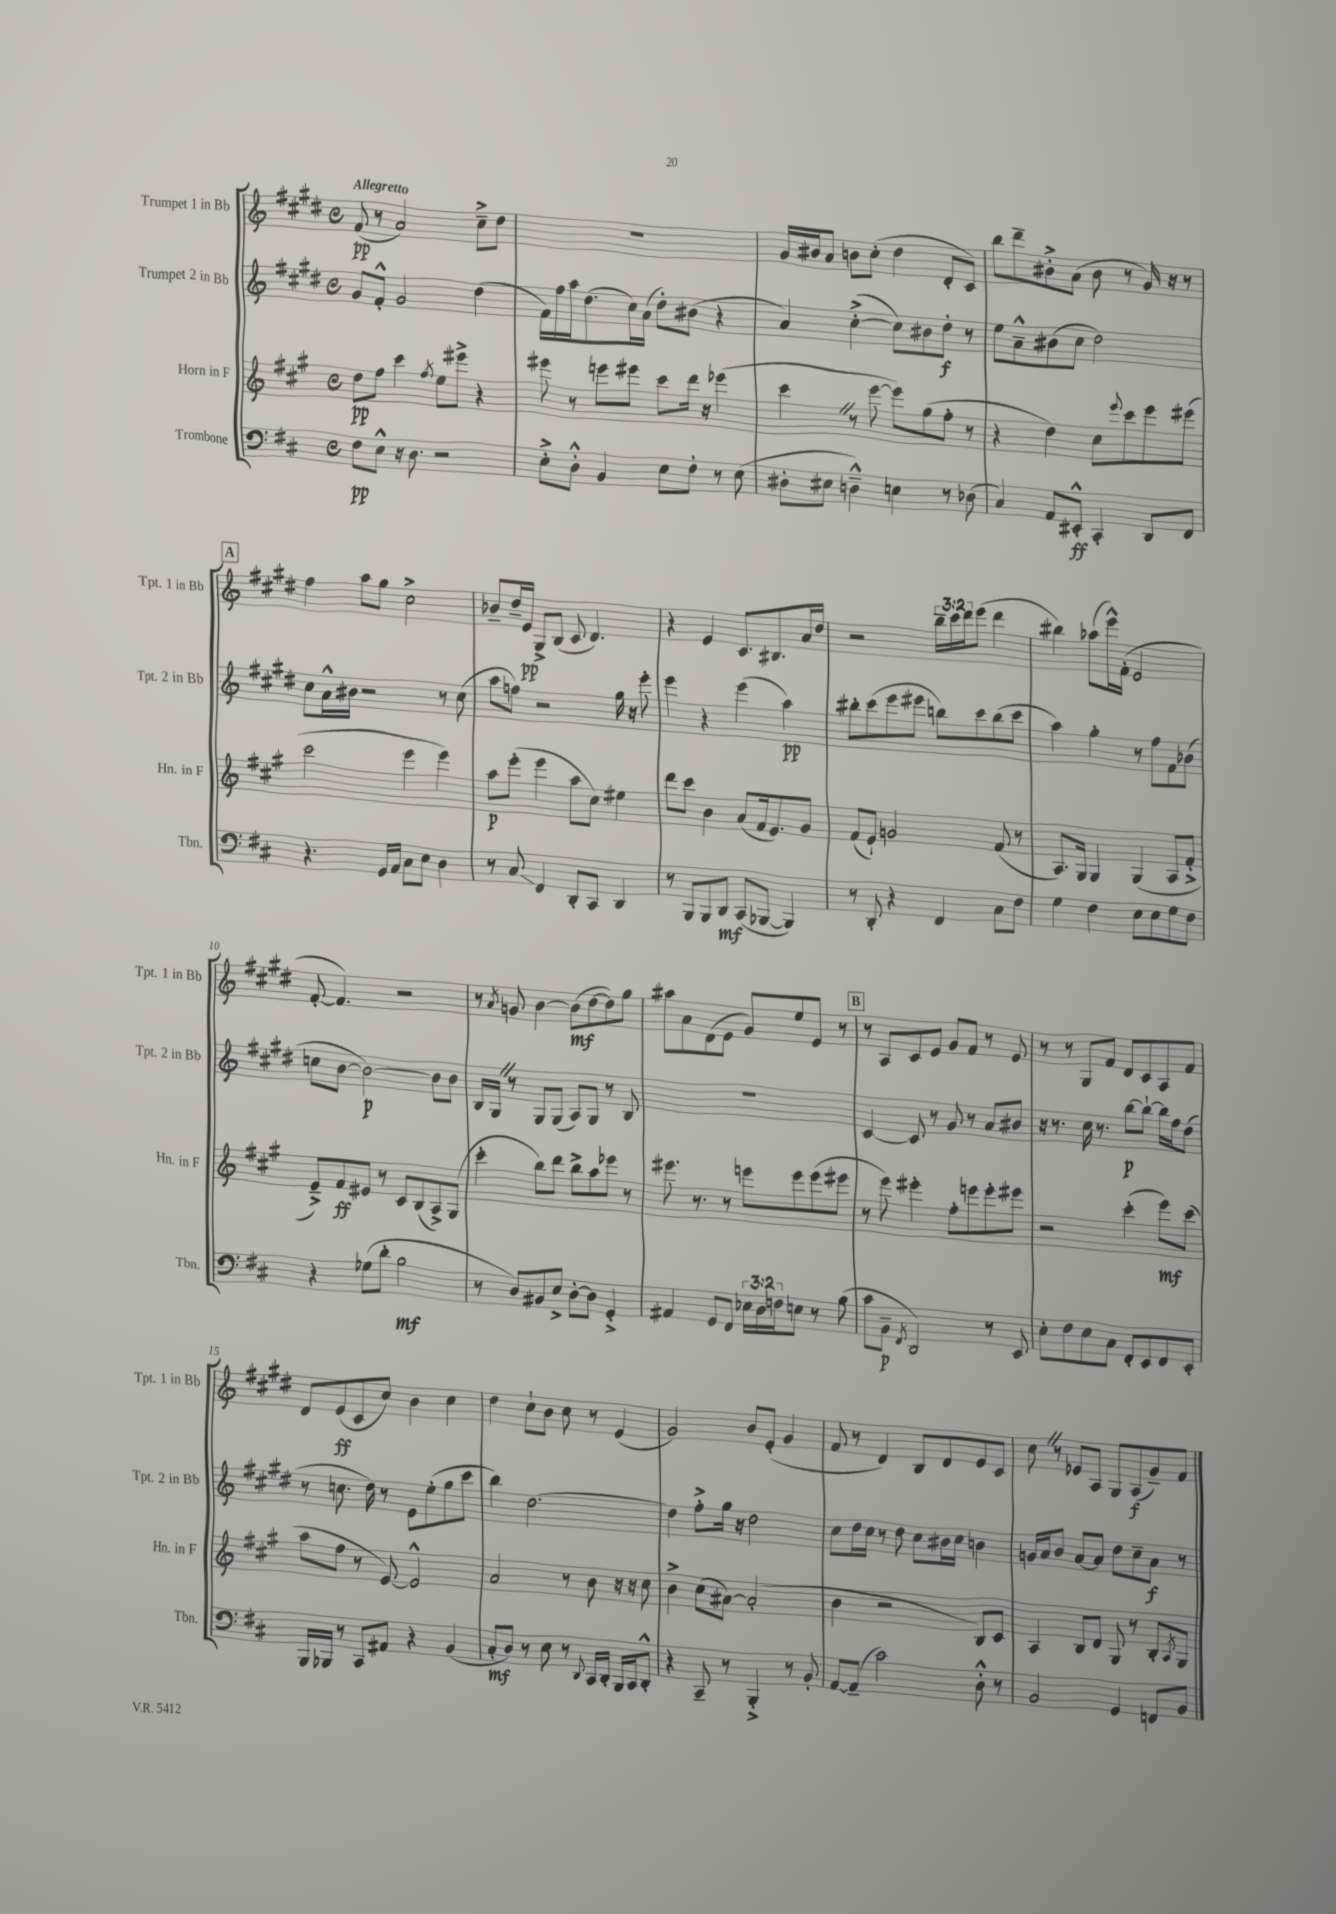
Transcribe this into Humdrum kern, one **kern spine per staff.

**kern	**kern	**kern	**kern
*staff4	*staff3	*staff2	*staff1
*clefF4	*clefG2	*clefG2	*clefG2
*k[f#c#]	*k[f#c#g#]	*k[f#c#g#d#]	*k[f#c#g#d#]
*M4/4	*M4/4	*M4/4	*M4/4
*met(c)	*met(c)	*met(c)	*met(c)
8F#\L	8dd\L	8g#/L	(8f#/
8E^^\J	8ff#\J	8f#'^^/J	8r
16r	4ccc#\	2g#/	2a/)
8.D\	.	.	.
.	8qff#/	.	.
2r	8ee\L	.	.
.	8eee#^\J	.	.
.	4r	(4dd#\	8cc#~^\L
.	.	.	8dd#\J
=	=	=	=
8E'^\L	8eee#\	16f#\LL)	1r
.	.	16ff#\	.
8D'^^\J	8r	16aa\J	.
.	.	(8.dd#\	.
4BB/	8eee\L	.	.
.	8eee#\J	16cc#\L)	.
.	.	(16a\JJ	.
8E\L	8ccc#\L	8dd#'\L)	.
8F#'\J	16ddd\Jk	(8b#\J	.
.	16r	.	.
8r	(4eee-\	4r	.
(8E\	.	.	.
=	=	=	=
8D#'\L	4ccc#\	4a/)	16g#/LL
.	.	.	16b#/J
8E#\J	.	.	8a/J
4D~^^\)	8r	([4cc#'^\	8b\L
.	[8eee\	.	(8cc#'\J
4E\	8eee\]L)	8cc#\]L)	4dd#\
.	(8gg#\	8b#\	.
8r	8ff#'\J	8dd#'\J	8d#'/L
(8D-\	8r	8r	8c#/J)
=	=	=	=
4C#/)	4r	8ee\L	8bb\L
.	.	8a~^^\	8ddd#~\
8AA/L	4dd\)	(8b#\	8b#'^\
8EE#'^^/J	.	8cc#\J	(8a\J
4CC#'/	8cc#\L	2dd#\)	8b#\
.	8qqeee/	.	.
.	8ccc#\	.	8r
8DD/L	8eee\	.	16g#/)
.	.	.	16r
8FF#/J	(8eee#\J	.	8r
=	=	=	=
4.r	2ccc#\	8cc#\L	4ff#\
.	.	16a^^\L	.
.	.	16b#\JJ	.
.	.	2r	8aa\L
16GG/LL	.	.	8gg#\J
16AA/JJ	.	.	.
8C#\L	4eee\	.	2cc#^\
8E\J	.	.	.
4D\	4eee\)	8r	.
.	.	(8cc#\	.
=	=	=	=
8r	8aa\L	8aa\L	8b-~/L
8C#/	(8eee'\J	8ff\J)	16dd#~/L
.	.	.	16e/JJ
4FF#/	4eee\	2r	8G#^/L
.	.	.	(8B/J
8DD'/L	8aa\L	.	8c#/
8CC#/J	8cc#\J)	.	4.d#/)
4DD/	4ee#\	16gg#\	.
.	.	16r	.
.	.	8eee'\	.
=	=	=	=
8r	8ddd\L	4eee\	4r
8BBB/L	8ccc#\J	.	.
8BBB/	4b\	4r	4e/
8DD/J	.	.	.
(8CC#/L	(8a/L	(4eee\	8.c#/L
[8BBB-/J	16f#/k	.	.
.	8.e/)	.	8.B#/
4BBB-/])	.	4aa\)	.
.	8g#/J	.	16a/L
.	.	.	16dd#/JJ
=	=	=	=
8r	(8f#/L	8bb#'\L	2r
8DD'/	8e`/J)	(8ccc#\	.
4r	2g/	8eee\	.
.	.	8eee#\J	.
4FF#/	.	8bb\L)	24bb~\LL
.	.	.	24ccc#\
.	.	.	24ddd#\J
.	.	8ccc#\	(8eee\J
8C#\L	(8f#/	(8bb\	4ddd#\
8F#\J	8r	8ccc#\J	.
=	=	=	=
4G\	8.A/L)	4aa\)	4bb#\)
.	16G#/Jk	.	.
4F#\	4G#/	4gg#'\	(8aa-\L
.	.	.	16eee^^\L)
.	.	.	(16f#'\JJ
8E\L	(4G#/	8r	2e/
8E\	.	8ff#\L	.
8G\	8A/L	8f#\	.
8F#\J	8f#'^/J	(8b-\J	.
=	=	=	=
4r	8e~^/L)	8cc\L	[8f#'/
.	8f#/	[8b\J	4.f#/])
(8G-\L	8e#/J	2b\_)	.
8d'\J	8r	.	.
2B\	8c#/L	.	2r
.	(8B/	.	.
.	8A^/)	8b\]L	.
.	(8G#/J	8b\J	.
=	=	=	=
8r	4ccc#'\	16B/LL	8r
.	.	16G#/JJ	.
.	.	.	8qa/
8D/L)	.	8r	8g/
8BB#/	8bb\L)	8G#/L	[4b\
8E^/J	8ddd\J	(8G#/J	.
[8D'\L	8bb^\L	8A/L)	(8b\]L
8D\]J	8aa\	8G#/J	[8dd#\
4GG'^/	8eee-\J	8r	8dd#\])
.	8r	8B/	8gg#\J
=	=	=	=
4AA#/	8.eee#\	1r	8aa#\L
.	.	.	8a\
.	8.r	.	.
8GG/L	.	.	(8d#\
8FF#/J	8r	.	8e\J
24E-\LL	8eee\L	.	8g#/L)
24D\	.	.	.
24F\J	.	.	.
8E\J	8eee\	.	8ee/
8r	(8eee\	.	8e/J
(8B\	8eee#\J	.	8r
=	=	=	=
8c#\L	8r	[4c#/	8r
8BB~\J	8eee\)	.	8A/L
8qFF#/	.	.	.
2DD/)	4eee#'\	8c#/]	8c#/
.	.	8r	8e/J
.	8ff#'\L	8g#/	8g#/L
.	8eee\	8r	8f#/J
8r	8eee'\	8a/L	8r
8EE/	8eee#\J	8b#/J	8e/
=	=	=	=
8E'\L	2r	16r	8r
.	.	8.r	.
8F#\	.	.	8r
8E\	.	16cc#\	8G#/L
.	.	8.r	.
8C#\J	.	.	8f#/J
8FF#'/L	(4ccc#'\	[8bb\L	8d#/L
8EE/	.	8bb`\_J	8c#/
8FF#/	8eee\L)	16bb\]LL	8A/
.	.	16ff#\J	.
8EE'/J	(8ccc#\J	(8dd#\J	8f#/J
=	=	=	=
16BBB/LL	8aa\L	8r	8d#/L
16BBB-/JJ	.	.	.
8r	8ff#\J	8.cc\	(8e/
8CC#/L	8r	.	8c#/
.	.	16dd#\)	.
8AA#/J	[8e/)	8r	8cc#/J)
4r	2e^^/]	8e\L	4b\
.	.	(8ee'\	.
(4BB/	.	8gg#\	4cc#\
.	.	8ccc#\J	.
=	=	=	=
8C#'/L	2a/	4bb\)	4dd#\
8D/J)	.	.	.
8r	.	[2.dd#\	8cc#`\L
8E\	.	.	8b\J
8r	8r	.	8cc#\
8qqDD/	.	.	.
16CC#/LL	8b\	.	8r
16DD'/JJ	.	.	.
16BBB/LL	16r	.	(4e/
16CC#/J	16r	.	.
8DD'^^/J	8cc#\	.	.
=	=	=	=
4r	4b^\	4dd#\]	2g#/)
8CC#~/	(8cc#\L	8ff#'^\L	.
8r	[8a#\J)	16gg#\Jk	.
.	.	16r	.
4BBB'^/	(2a#'/]	2dd#\	8b/L
.	.	.	(8e'/J
8r	.	.	4g#/
8BB'/	.	.	.
=	=	=	=
[8AA/L	4b\	8cc#\L	8f#/
(8AA~/]J	.	16dd#\L	8r
.	.	16cc#\JJ	.
2c#\)	2r	8r	4d#/)
.	.	8dd#\	.
.	.	8cc#\L	8B/L
.	.	16b#\L	8d#/
.	.	16cc#\JJ	.
8D'^^\	8B/L)	4b\	8e/
8r	8c#/J	.	8c#/J
=	=	=	=
2BB/	4A/	16g/LL	8cc#\
.	.	16a/J	.
.	.	8b/J	8r
.	8B/L	[8a/L	8e-/L
.	8d/J	8a/]J	8A/J
4GG/	8G#/	8dd#\L	8G#/L
.	8r	8cc#~\	(8A/
8FF/L	8B'/L	8a\J	8g#~/)
.	8qA/	.	.
8BB/J	8G#/J	8r	8f#/J
==	==	==	==
*-	*-	*-	*-
